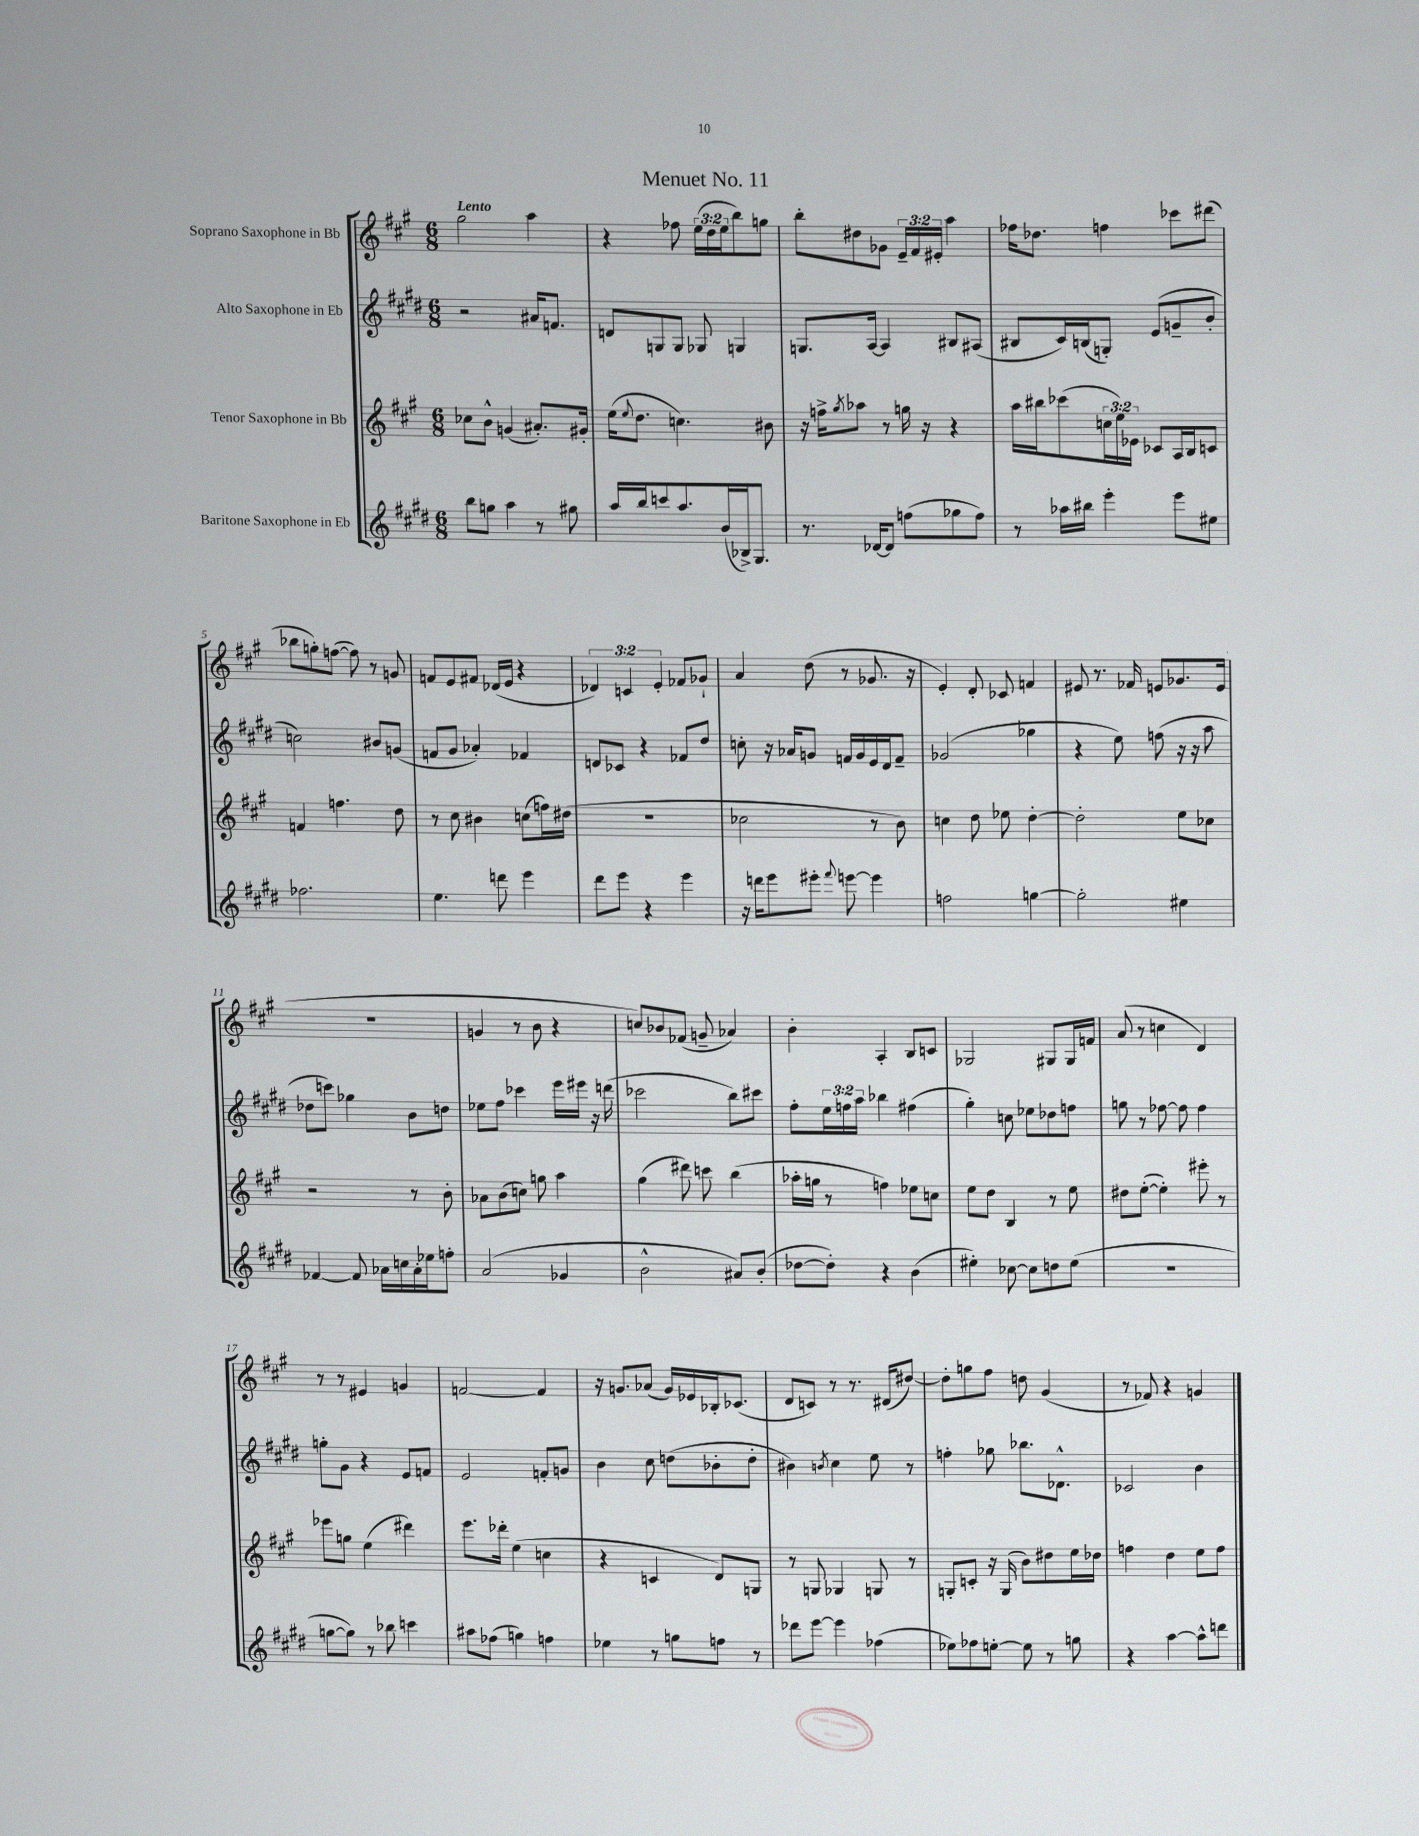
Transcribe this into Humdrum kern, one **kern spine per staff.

**kern	**kern	**kern	**kern
*part4	*part3	*part2	*part1
*staff4	*staff3	*staff2	*staff1
*I"Baritone Saxophone in Eb	*I"Tenor Saxophone in Bb	*I"Alto Saxophone in Eb	*I"Soprano Saxophone in Bb
*clefG2	*clefG2	*clefG2	*clefG2
*k[f#c#g#d#]	*k[f#c#g#]	*k[f#c#g#d#]	*k[f#c#g#]
*M6/8	*M6/8	*M6/8	*M6/8
=1	=1	=1	=1
!	!	!	!LO:TX:a:B:t=Lento
8bb\L	8cc-X\L	2r	2gg#\
8ggn\J	8b^^\J	.	.
4aa\	(4gn/	.	.
8r	8.a#X'/L)	16a#X/KL	4aa\
.	.	8.fn/J	.
8gg#X\	.	.	.
.	16g#X'/Jk	.	.
=2	=2	=2	=2
16aa/LL	(16ee\KL	8dn/L	4r
.	8qqee/	.	.
16bb/J	8.dd\J	.	.
8cccn/	.	8Gn/	.
8.aa/	4.ccn\)	8G/J	8ff-X\
.	.	8G-X/	(24ee\LL
.	.	.	24dd\
(16b/L	.	.	.
.	.	.	24ee\J
16B-X^/J)	.	4Gn/	8bb\)
8.G#/J	.	.	.
.	8b#X\	.	8ggn\J
=3	=3	=3	=3
8.r	16r	8.Gn/L	8bb'\L
.	16ffn^\KL	.	.
.	8qgg#/	.	.
.	8aa-X\J	.	8dd#X\
[16d-X/KL	.	[16A/Jk	.
8d-/J]	8r	4A/]	8g-X\J
(8ffn\L	16ggn\	.	24e~/LL
.	.	.	24f#/
.	16r	.	.
.	.	.	24e#X'/JJ
8gg-X\	4r	8B#X/L	4aa\
8ff\J)	.	(8A#X/J	.
=4	=4	=4	=4
8r	16aa\LL	8B#X/L	16ff-X\KL
.	16bb#X\J	.	8.dd-X\J
16aa-X\LL	(8ccc-X\	16c#/L)	.
16bb#X\JJ	.	(16Bn/J	.
4eee'\	24ccn\L	8Gn'/J)	4ffn\
.	24ee\)	.	.
.	24e-X\JJ	.	.
.	8c-X/L	(8e/L	.
8eee\L	16A/L	8gn~/	8ccc-X\L
.	16B/J	.	.
8ee#X\J	8cn/J	8b'/J	(8ddd#X\J
!!LO:LB:g=z
=5	=5	=5	=5
2.ff-X\	4fn/	2ccn\)	8bb-X\L
.	.	.	8ggn'\)
.	4.ffn\	.	([8ffn\J
.	.	.	8ff\])
.	.	8b#X/L	8r
.	8dd\	(8gn/J	8gn/
=6	=6	=6	=6
4.ee\	8r	8fn/L	8fn/L
.	8cc#\	8g#/J	8e/
.	4b#X\	4a-X'/)	8f#X/J
8dddn\	.	.	(16d-X/LL
.	.	.	16e/JJ
4eee\	(8ccn\L	4f-X/	4r
.	16ffn\L)	.	.
.	(16dd#X\JJ	.	.
=7	=7	=7	=7
8ddd#\L	2.r	8dn/L	6d-X/)
8eee\J	.	8c-X/J	.
.	.	.	6cn/
4r	.	4r	.
.	.	.	6e'/
4eee\	.	8f-X/L	8f-X/L
.	.	8dd#/J	8g-X`/J
=8	=8	=8	=8
16r	2cc-X\	8ccn'\	4a/
16dddn\KL	.	.	.
8eee\	.	16r	.
.	.	16a-X/KL	.
8eee#X'\J	.	8gn/J	(8dd\
8qqfff#/	.	.	.
[8eeen\	.	16fn/LL	8r
.	.	16g/	.
4eee\]	8r	16e/	8.g-X/
.	.	16d#/J	.
.	8b\)	8f~/J	.
.	.	.	16r
=9	=9	=9	=9
2ffn\	4ccn\	(2g-X/	4e'/)
.	8dd\	.	8d'/
.	8ee-X\	.	8c-X/
[4ggn\	[4dd'\	4gg-X\	4fn/
=10	=10	=10	=10
2gg'\]	2dd'\]	4r	8e#X/
.	.	.	8.r
.	.	8ee\)	.
.	.	.	16f-X/
.	.	(8ffn\	8en/L
4ee#X\	8ee\L	16r	8.g-X/
.	.	16r	.
.	8cc-X\J	8aa\	.
.	.	.	(16e/Jk
!!LO:LB:g=z
=11	=11	=11	=11
[4f-X/	2r	8dd-X\L	2.r
.	.	8cccn\J)	.
8f-/]	.	4gg-X\	.
16a-X\LL	.	.	.
16ccn\	.	.	.
16a-'\	8r	8b\L	.
16ee-X\J	.	.	.
8ffn'\J	8b'\	8ddn\J	.
=12	=12	=12	=12
(2a/	8a-X\L	8ee-X\L	4gn/
.	(8b\	8ff#\J	.
.	8ccn\J)	4ccc-X\	8r
.	8ggn\	.	8b\
4g-X/	4aa\	16eee\LL	4r
.	.	16eee#X\JJ	.
.	.	16r	.
.	.	(16dddn\	.
=13	=13	=13	=13
2b^^\	(4gg#\	2ccc-X\	8ccn/L)
.	.	.	8b-X/
.	8ddd#X\)	.	(8f-X/J
.	8cccn\	.	8gn~/
8a#X/L)	(4bb\	8bb\L)	4a-X/)
(8b'/J	.	8ccc#X\J	.
=14	=14	=14	=14
[8dd-X\L	16aa-X'\LL	8ff#'\L	4b'\
.	16ggn\JJ	.	.
8dd-'\J])	8r	24ee\L	.
.	.	24ffn\	.
.	.	24aa\JJ	.
4r	4ffn\)	4bb-X\	4A'/
(4b\	8ee-X\L	(4ff#X\	8B/L
.	8ccn\J	.	8cn/J
=15	=15	=15	=15
4ee#X'\)	8ee\L	4gg#'\)	2G-X/
.	8dd\J	.	.
[8cc-X\	4B/	8ccn\	.
8cc-\L]	.	8ee-X\L	.
8ddn\	8r	8dd-X\	8G#X/L
(8ee#\J	8ee\	8ffn\J	16G#/L
.	.	.	16fn/JJ
=16	=16	=16	=16
2.r	8dd#X\L	8ggn\	(8a/
.	([8ee'\J	8r	8r
.	4ee'\])	[8ff-X\	4ccn\
.	.	8ff-\]	.
.	8eee#X'\	4ff-\	4d/)
.	8r	.	.
!!LO:LB:g=z
=17	=17	=17	=17
[8ggn\L	8eee-X\L	8ggn'\L	8r
8gg\J])	8ggn\J	8g#\J	8r
8r	(4ee\	4r	4e#X/
8bb-X\	.	.	.
4cccn\	4ddd#X\)	8e/L	4gn/
.	.	8fn/J	.
=18	=18	=18	=18
8aa#X\L	8.eee\L	2e/	[2fn/
(8ff-X\J	.	.	.
.	16ddd-X'\Jk	.	.
4ggn\)	(4ee\	.	.
4ffn\	4ccn\	8fn'/L	4f/]
.	.	8gn/J	.
=19	=19	=19	=19
4ee-X\	4r	4b\	16r
.	.	.	8.gn/L
8r	4cn/	8cc#\	(8a-X/J
8ggn\L	.	(8ddn\L	16g/LL)
.	.	.	16e-X/
8ffn\J	8d/L)	8b-X'\	16B-X'/J
.	.	.	(8.c-X/J
8r	8Gn/J	8dd'\J	.
=20	=20	=20	=20
8ddd-X\L	8r	4b#X\)	8d/L
[8eee\J	8Gn/	.	8cn/J)
.	.	8qbn/	.
4eee\]	4G-X/	4cc#\	8r
.	.	.	8.r
(4ff-X\	8Gn/	8ee\	.
.	.	.	(16d#X/KL
.	8r	8r	[8dd#X/J)
=21	=21	=21	=21
8ee-X\L)	8Gn'/L	4ffn'\	8dd#'\L]
8ff-X\	8cn'/J	.	8ggn\
[8een'\J	16r	8gg-X\	8ff#\J
.	(16G/	.	.
8ee\]	8b\L)	8.bb-X\L	8ddn\
8r	8dd#X\	.	(4g#/
.	.	8.d-X^^\J	.
8ggn\	16ee\L	.	.
.	16dd-X\JJ	.	.
=22	=22	=22	=22
4r	4ffn\	2c-X/	8r
.	.	.	8f-X/)
[4aa\	4dd\	.	4r
8aa^^\L]	8ee\L	4b\	4gn/
8dddn\J	8ff\J	.	.
==	==	==	==
*-	*-	*-	*-
